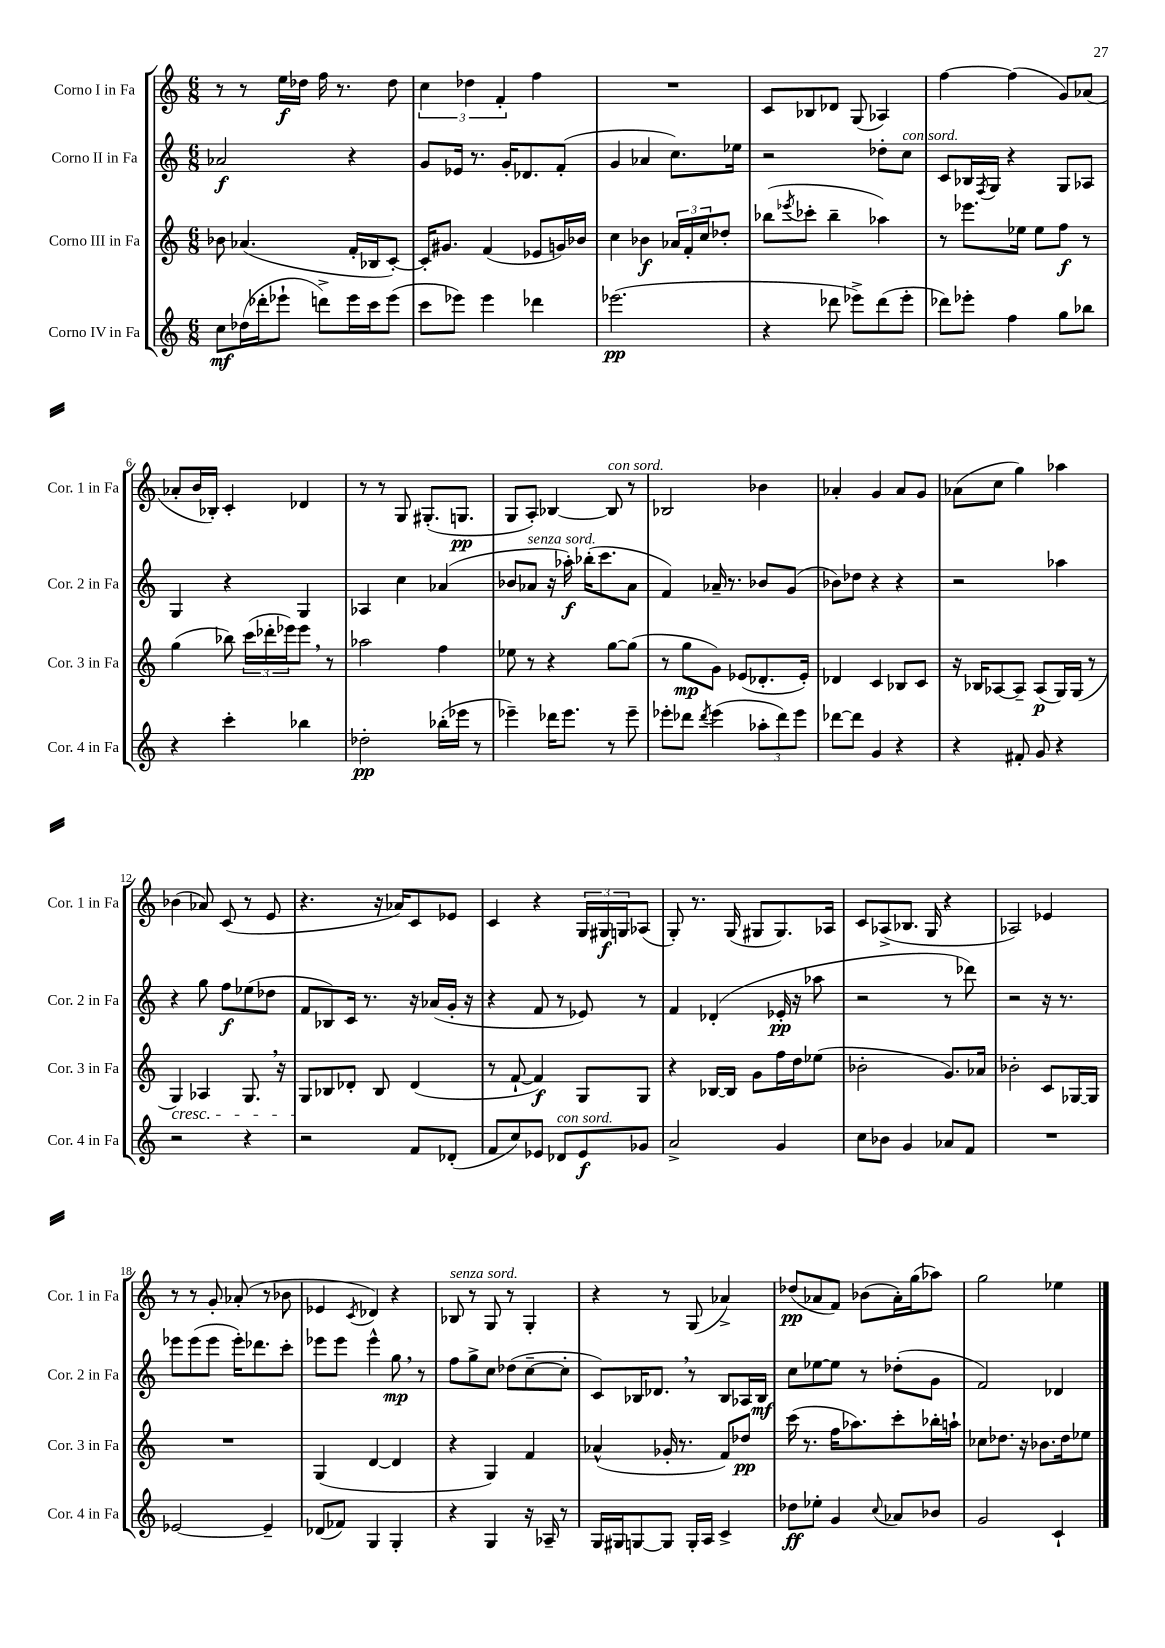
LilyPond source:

<<
\new StaffGroup <<
\new Staff = "s0" \with { instrumentName = "Corno I in Fa" shortInstrumentName = "Cor. 1 in Fa" } {
    \clef treble \key c \major \numericTimeSignature \time 6/8
    r8 r8 e''16\f des''16 f''16 r8. des''8 |
    \tuplet 3/2 { c''4 des''4 f'4-. } f''4 |
    R2. |
    c'8 bes8 des'8 g8( aes4) |
    f''4~ f''4( g'8) aes'8( |
    aes'8-. b'16 bes16-.) c'4-. des'4 |
    r8 r8 g8 gis8.-.( g8.\pp |
    g8 a8-.) bes4~ bes8^\markup { \italic "con sord." } r8 |
    bes2 bes'4 |
    aes'4-. g'4 aes'8 g'8 |
    aes'8( c''8 g''4) aes''4 |
    bes'4( aes'8) c'8( r8 e'8 |
    r4. r16 aes'16) c'8 ees'8 |
    c'4 r4 \tuplet 3/2 { g16 gis16\f g16 } aes8( |
    g8-.) r8. g16( gis8 gis8.) aes16 |
    c'8 aes8->( bes8. g16 r4 |
    aes2) ees'4 |
    r8 r8 g'8-. aes'8-.( r8 bes'8 |
    ees'4 \acciaccatura { c'8 } des'4) r4 |
    bes8^\markup { \italic "senza sord." } r8 g8 r8 g4-. |
    r4 r8 g8( aes'4->) |
    des''8\pp( aes'8 f'8) bes'8( aes'16-.) g''16( aes''8) |
    g''2 ees''4 \bar "|." |
}
\new Staff = "s1" \with { instrumentName = "Corno II in Fa" shortInstrumentName = "Cor. 2 in Fa" } {
    \clef treble \key c \major \numericTimeSignature \time 6/8
    aes'2\f r4 |
    g'8 ees'16 r8. g'16-. des'8. f'8-.( |
    g'4 aes'4 c''8.) ees''16 |
    r2 des''8-. c''8^\markup { \italic "con sord." } |
    c'8 bes16 \acciaccatura { f8 } g16 r4 g8 aes8 |
    g4 r4 g4 |
    aes4 c''4 aes'4( |
    bes'8 aes'8^\markup { \italic "senza sord." } r16 aes''16-.\f) bes''16-.( c'''8. aes'8 |
    f'4) aes'16-- r8. bes'8 g'8( |
    bes'8) des''8 r4 r4 |
    r2 aes''4 |
    r4 g''8 f''8\f ees''8( des''8 |
    f'8 bes8) c'16 r8. r16 aes'16( g'16-. r16 |
    r4 f'8 r8 ees'8) r8 |
    f'4 des'4-.( ees'16-.\pp r16 aes''8 |
    r2 r8 des'''8) |
    r2 r16 r8. |
    ees'''8 ees'''8( ees'''8 ees'''16-.) des'''8. c'''8-. |
    ees'''8 ees'''8 ees'''4-^ g''8\mp \breathe r8 |
    f''8 g''8-> c''8 des''8( c''8~-- c''8-. |
    c'8) bes16 des'8. \breathe r8 bes8 aes16 bes16\mf |
    c''8 ees''8~ ees''8 r8 des''8-.( g'8 |
    f'2) des'4 \bar "|." |
}
\new Staff = "s2" \with { instrumentName = "Corno III in Fa" shortInstrumentName = "Cor. 3 in Fa" } {
    \clef treble \key c \major \numericTimeSignature \time 6/8
    bes'8 aes'4.( f'16-. bes16 c'8~-.) |
    c'16-. gis'8. f'4( ees'8 g'16) bes'16 |
    c''4 bes'4\f \tuplet 3/2 { aes'16 f'16-. c''16 } des''8-. |
    bes''8( \acciaccatura { ees'''8 } ces'''8-. bes''4-- aes''4) |
    r8 ees'''8. ees''16 ees''8 f''8\f r8 |
    g''4( bes''8) \tuplet 3/2 { c'''16( des'''16-. ees'''16) } ees'''8 \breathe r8 |
    aes''2 f''4 |
    ees''8 r8 r4 g''8~ g''8( |
    r8 g''8\mp g'8) ees'8( des'8.-. ees'16-.) |
    des'4 c'4 bes8 c'8 |
    r16 bes16 aes8~ aes8-- aes8\p( g16) g16( r8 |
    g4\cresc) aes4 g8. \breathe r16 |
    g8\! bes8 des'8-. bes8 des'4( |
    r8 f'8~-! f'4\f) g8 g8 |
    r4 bes16~ bes16 g'8 f''16 d''16 ees''8( |
    bes'2-. g'8.) aes'16 |
    bes'2-. c'8 ges16~ ges16 |
    R2. |
    g4( d'4~ d'4 |
    r4 g4) f'4 |
    aes'4-^( ges'16-. r8. f'8) des''8\pp |
    c'''16( r8. f''16 aes''8.) c'''8-. bes''16-. a''16-! |
    ces''8 des''8. r16 bes'8. des''16 ees''8 \bar "|." |
}
\new Staff = "s3" \with { instrumentName = "Corno IV in Fa" shortInstrumentName = "Cor. 4 in Fa" } {
    \clef treble \key c \major \numericTimeSignature \time 6/8
    c''8\mf des''16( des'''16-. ees'''8-! d'''8->) ees'''16 c'''16 ees'''8( |
    c'''8 ees'''8) ees'''4 des'''4 |
    ees'''2.\pp( |
    r4 des'''8 ees'''8->) des'''8( ees'''8-. |
    des'''8) ees'''8-. f''4 g''8 bes''8 |
    r4 c'''4-. bes''4 |
    des''2-.\pp bes''16-.( ees'''16 r8 |
    ees'''4--) des'''16 ees'''8. r8 ees'''8-- |
    ees'''8-. des'''8 \acciaccatura { des'''8 } ees'''4( \tuplet 3/2 { aes''8-. des'''8) ees'''8 } |
    des'''8~ des'''8 g'4 r4 |
    r4 fis'8-. g'8 r4 |
    r2 r4 |
    r2 f'8 des'8-.( |
    f'8 c''8) ees'8 des'8^\markup { \italic "con sord." } ees'8\f ges'8 |
    a'2-> g'4 |
    c''8 bes'8 g'4 aes'8 f'8 |
    R2. |
    ees'2~ ees'4-- |
    des'8( fes'8) g4 g4-. |
    r4 g4 r16 aes16-- r8 |
    g16 gis16 g8~ g8 g16-. a16 c'4-> |
    des''8\ff ees''8-. g'4 \appoggiatura { c''8 } aes'8 bes'8 |
    g'2 c'4-! \bar "|." |
}
>>
>>
